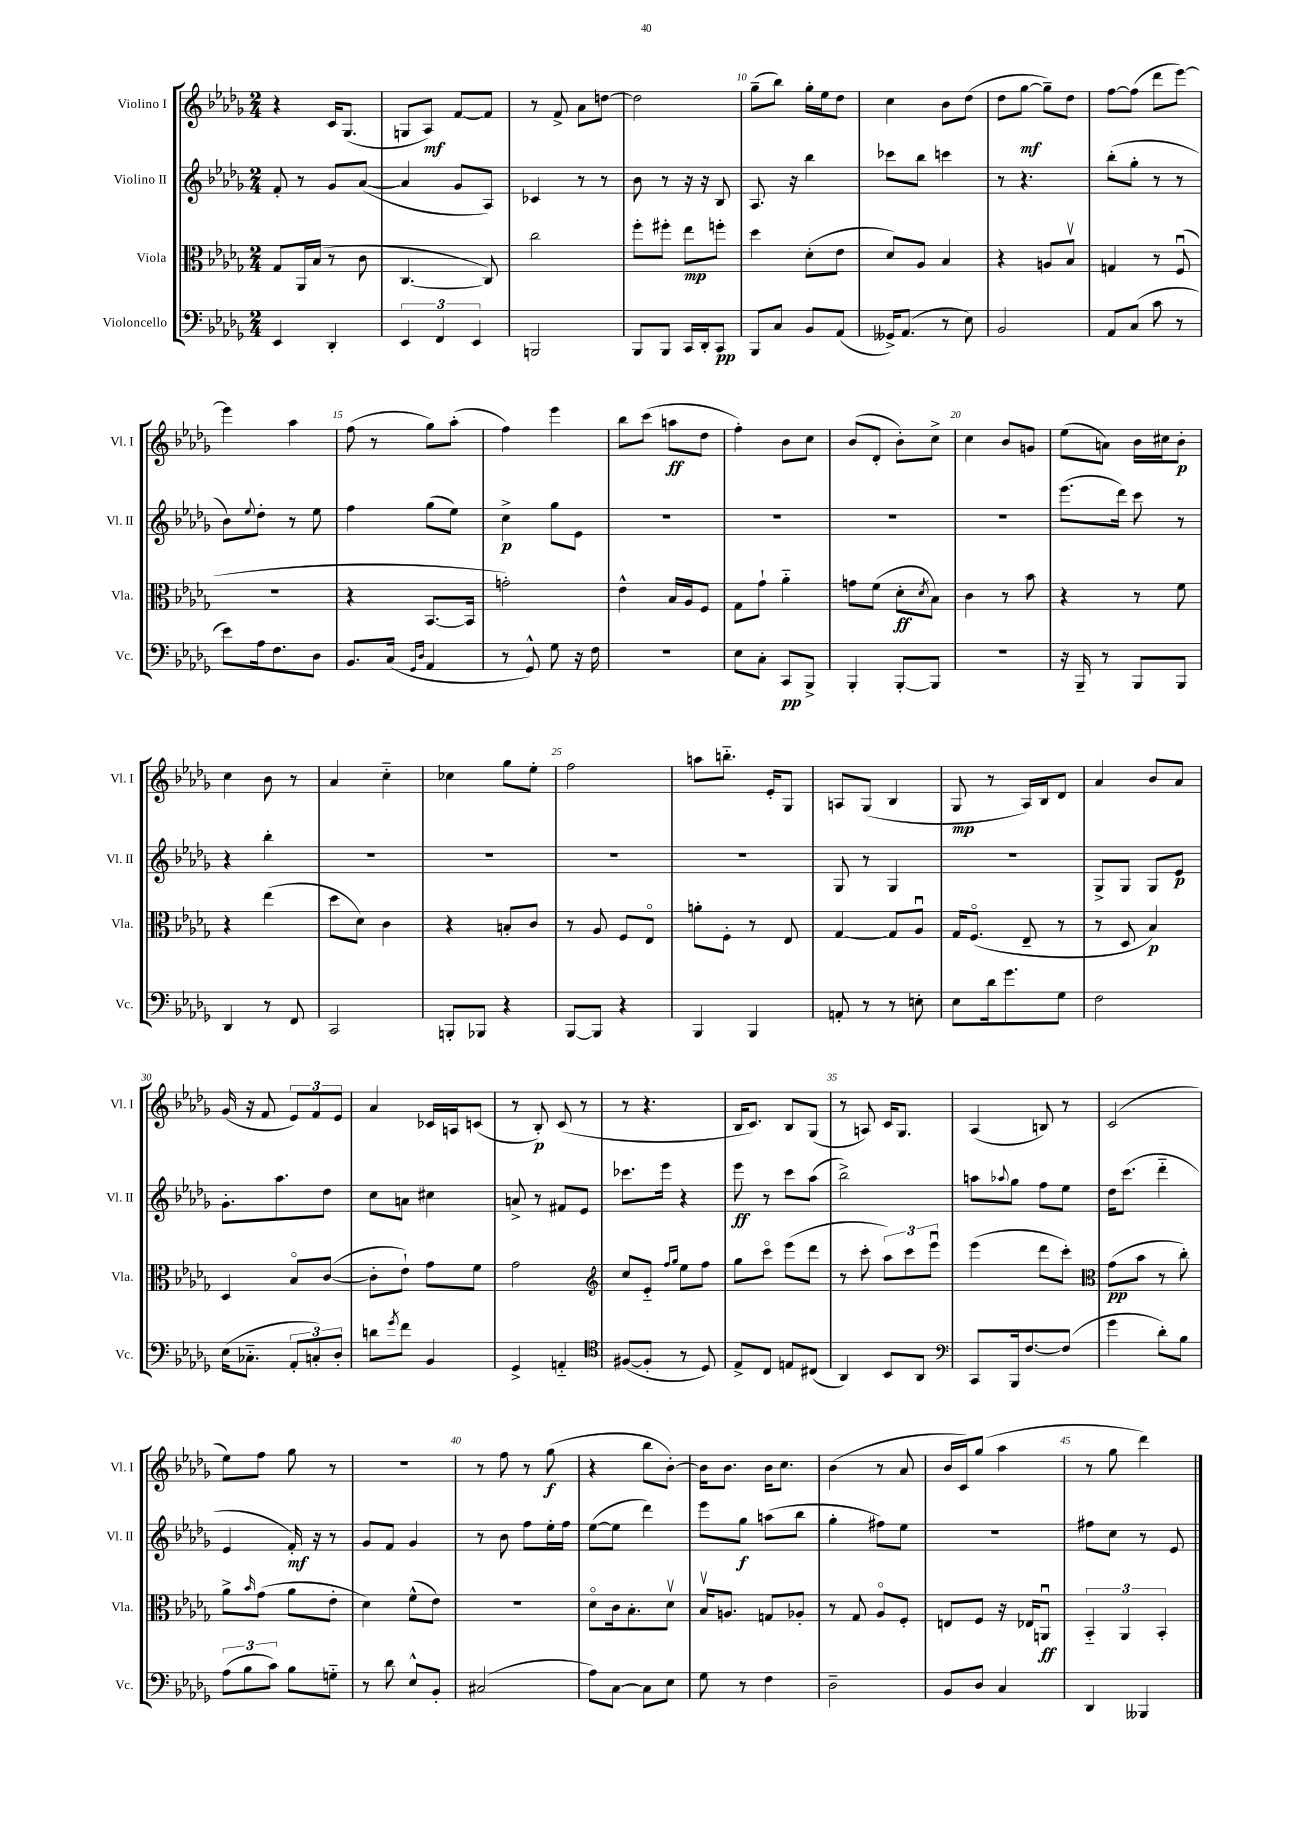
<<
\new StaffGroup <<
\new Staff = "s0" \with { instrumentName = "Violino I" shortInstrumentName = "Vl. I" } {
    \clef treble \key des \major \numericTimeSignature \time 2/4
    r4 c'16 ges8.( |
    g8 aes8\mf) f'8~ f'8 |
    r8 f'8-> aes'8 d''8~ |
    d''2 |
    ges''8--( bes''8) ges''16-. ees''16 des''8 |
    c''4 bes'8 des''8( |
    des''8 ges''8~\mf ges''8--) des''8 |
    f''8~ f''8( des'''8 ees'''8~) |
    ees'''4 aes''4 |
    f''8( r8 ges''8) aes''8-.( |
    f''4) ees'''4 |
    bes''8 c'''8( a''8\ff des''8 |
    f''4-.) bes'8 c''8 |
    bes'8( des'8-. bes'8-.) c''8-> |
    c''4 bes'8 g'8 |
    ees''8( a'8) bes'16 cis''16 bes'8-.\p |
    c''4 bes'8 r8 |
    aes'4 c''4-_ |
    ces''4 ges''8 ees''8-. |
    f''2 |
    a''8 b''8.-_ ees'16-. ges8 |
    a8 ges8( bes4 |
    ges8\mp r8 aes16) bes16 des'8 |
    aes'4 bes'8 aes'8 |
    ges'16( r16 f'8 \tuplet 3/2 { ees'8) f'8 ees'8 } |
    aes'4 ces'16 a16 c'8( |
    r8 bes8-.\p) c'8( r8 |
    r8 r4. |
    bes16 c'8.) bes8 ges8( |
    r8 a8) c'16 ges8. |
    aes4( b8) r8 |
    c'2( |
    ees''8) f''8 ges''8 r8 |
    R2 |
    r8 f''8 r8 ges''8\f( |
    r4 bes''8 bes'8~-.) |
    bes'16 bes'8. bes'16 c''8. |
    bes'4( r8 aes'8 |
    bes'16 c'16) ges''8( aes''4 |
    r8 ges''8 des'''4) \bar "|." |
}
\new Staff = "s1" \with { instrumentName = "Violino II" shortInstrumentName = "Vl. II" } {
    \clef treble \key des \major \numericTimeSignature \time 2/4
    f'8-. r8 ges'8 aes'8~( |
    aes'4 ges'8 aes8) |
    ces'4 r8 r8 |
    bes'8 r8 r16 r16 bes8 |
    aes8. r16 bes''4 |
    ces'''8 bes''8 c'''4 |
    r8 r4. |
    bes''8-.( ges''8-. r8 r8 |
    bes'8) \appoggiatura { ees''8 } des''8-. r8 ees''8 |
    f''4 ges''8( ees''8) |
    c''4->\p ges''8 ees'8 |
    R2 |
    R2 |
    R2 |
    R2 |
    ees'''8.( des'''16) c'''8 r8 |
    r4 bes''4-. |
    r2 |
    R2 |
    R2 |
    R2 |
    ges8 r8 ges4 |
    R2 |
    ges8-> ges8 ges8 ees'8\p |
    ges'8.-. aes''8. des''8 |
    c''8 a'8 cis''4 |
    a'8-> r8 fis'8 ees'8 |
    ces'''8. ees'''16 r4 |
    ees'''8\ff r8 c'''8 aes''8( |
    bes''2->) |
    a''8 \appoggiatura { aes''8 } ges''8 f''8 ees''8 |
    des''16 c'''8.( des'''4-_ |
    ees'4 f'16-.\mf) r16 r8 |
    ges'8 f'8 ges'4 |
    r8 bes'8 f''8 ees''16-. f''16 |
    ees''8~( ees''8 des'''4) |
    ees'''8 ges''8\f a''8( bes''8 |
    ges''4-. fis''8) ees''8 |
    R2 |
    fis''8 c''8 r8 ees'8 \bar "|." |
}
\new Staff = "s2" \with { instrumentName = "Viola" shortInstrumentName = "Vla." } {
    \clef alto \key des \major \numericTimeSignature \time 2/4
    ges8 aes,16 bes16( r8 c'8 |
    c4.~ c8) |
    c''2 |
    f''8-. fis''8-. ees''8\mp f''8-. |
    des''4 des'8-.( ees'8 |
    des'8) aes8 bes4 |
    r4 a8 bes8\upbow |
    g4 r8 f8\downbow( |
    r2 |
    r4 bes,8.~ bes,16 |
    g'2-.) |
    ees'4-^ bes16 aes16 f8 |
    ges8 ges'8-! aes'4-_ |
    g'8 f'8( des'8-.\ff \acciaccatura { des'8 } bes8) |
    c'4 r8 bes'8 |
    r4 r8 f'8 |
    r4 ees''4( |
    des''8 des'8) c'4 |
    r4 b8-. c'8 |
    r8 aes8 f8 ees8\flageolet |
    a'8-. f8-. r8 ees8 |
    ges4~ ges8 aes8\downbow |
    ges16 f8.\flageolet( ees8-- r8 |
    r8 des8 bes4\p) |
    des4 bes8\flageolet c'8~( |
    c'8-. ees'8-!) ges'8 f'8 |
    ges'2 |
    \clef treble c''8 ees'8-_ \grace { f''16 ges''16 } ees''8 f''8 |
    ges''8 c'''8\flageolet ees'''8( des'''8 |
    r8 c'''8-. \tuplet 3/2 { aes''8) c'''8 ees'''8\downbow } |
    ees'''4( des'''8 c'''8-.) |
    \clef alto ges'8\pp( bes'8 r8 c''8-.) |
    aes'8-> \grace { bes'16 } ges'8( aes'8 ees'8-. |
    des'4) f'8-^( ees'8) |
    r2 |
    des'8\flageolet c'16 bes8.-. des'8\upbow |
    bes16\upbow a8. g8 aes8-. |
    r8 ges8 aes8\flageolet f8-. |
    e8 f8 r16 ees16 a,8\downbow\ff |
    \tuplet 3/2 { bes,4-_ aes,4 bes,4-. } \bar "|." |
}
\new Staff = "s3" \with { instrumentName = "Violoncello" shortInstrumentName = "Vc." } {
    \clef bass \key des \major \numericTimeSignature \time 2/4
    ees,4 des,4-. |
    \tuplet 3/2 { ees,4 f,4 ees,4 } |
    b,,2 |
    bes,,8 bes,,8 c,16 des,16-. c,8\pp |
    bes,,8 c8 bes,8 aes,8( |
    geses,16->) aes,8.( r8 ees8) |
    bes,2 |
    aes,8 c8( c'8 r8 |
    ees'8) aes16 f8. des8 |
    bes,8. c16( \grace { ges,16 des16 } aes,4 |
    r8 ges,8-^) ges8 r16 f16 |
    r2 |
    ees8 c8-. c,8\pp bes,,8-> |
    bes,,4-. bes,,8~-. bes,,8 |
    r2 |
    r16 bes,,16-- r8 bes,,8 bes,,8 |
    des,4 r8 f,8 |
    c,2 |
    b,,8-. bes,,8 r4 |
    bes,,8~ bes,,8 r4 |
    bes,,4 bes,,4 |
    a,8-. r8 r8 e8-. |
    ees8 des'16 ges'8. ges8 |
    f2 |
    ees16( ces8.-_ \tuplet 3/2 { aes,8-. c8-.) des8-. } |
    d'8 \acciaccatura { ges'8 } f'8 bes,4 |
    ges,4-> a,4-_ |
    \clef tenor fis8~( fis8-. r8 des8) |
    ees8-> c8 e8 cis8( |
    aes,4) bes,8 aes,8 |
    \clef bass c,8 bes,,16 f8.~ f8( |
    ges'4 des'8-.) bes8 |
    \tuplet 3/2 { aes8( bes8 c'8) } bes8 g8-_ |
    r8 des'8 ees8-^ bes,8-. |
    cis2( |
    aes8) c8~ c8 ees8 |
    ges8 r8 f4 |
    des2-- |
    bes,8 des8 c4 |
    des,4 beses,,4 \bar "|." |
}
>>
>>
\layout { \context { \Score currentBarNumber = #6 \override BarNumber.break-visibility = ##(#f #t #t) barNumberVisibility = #(every-nth-bar-number-visible 5) } }
